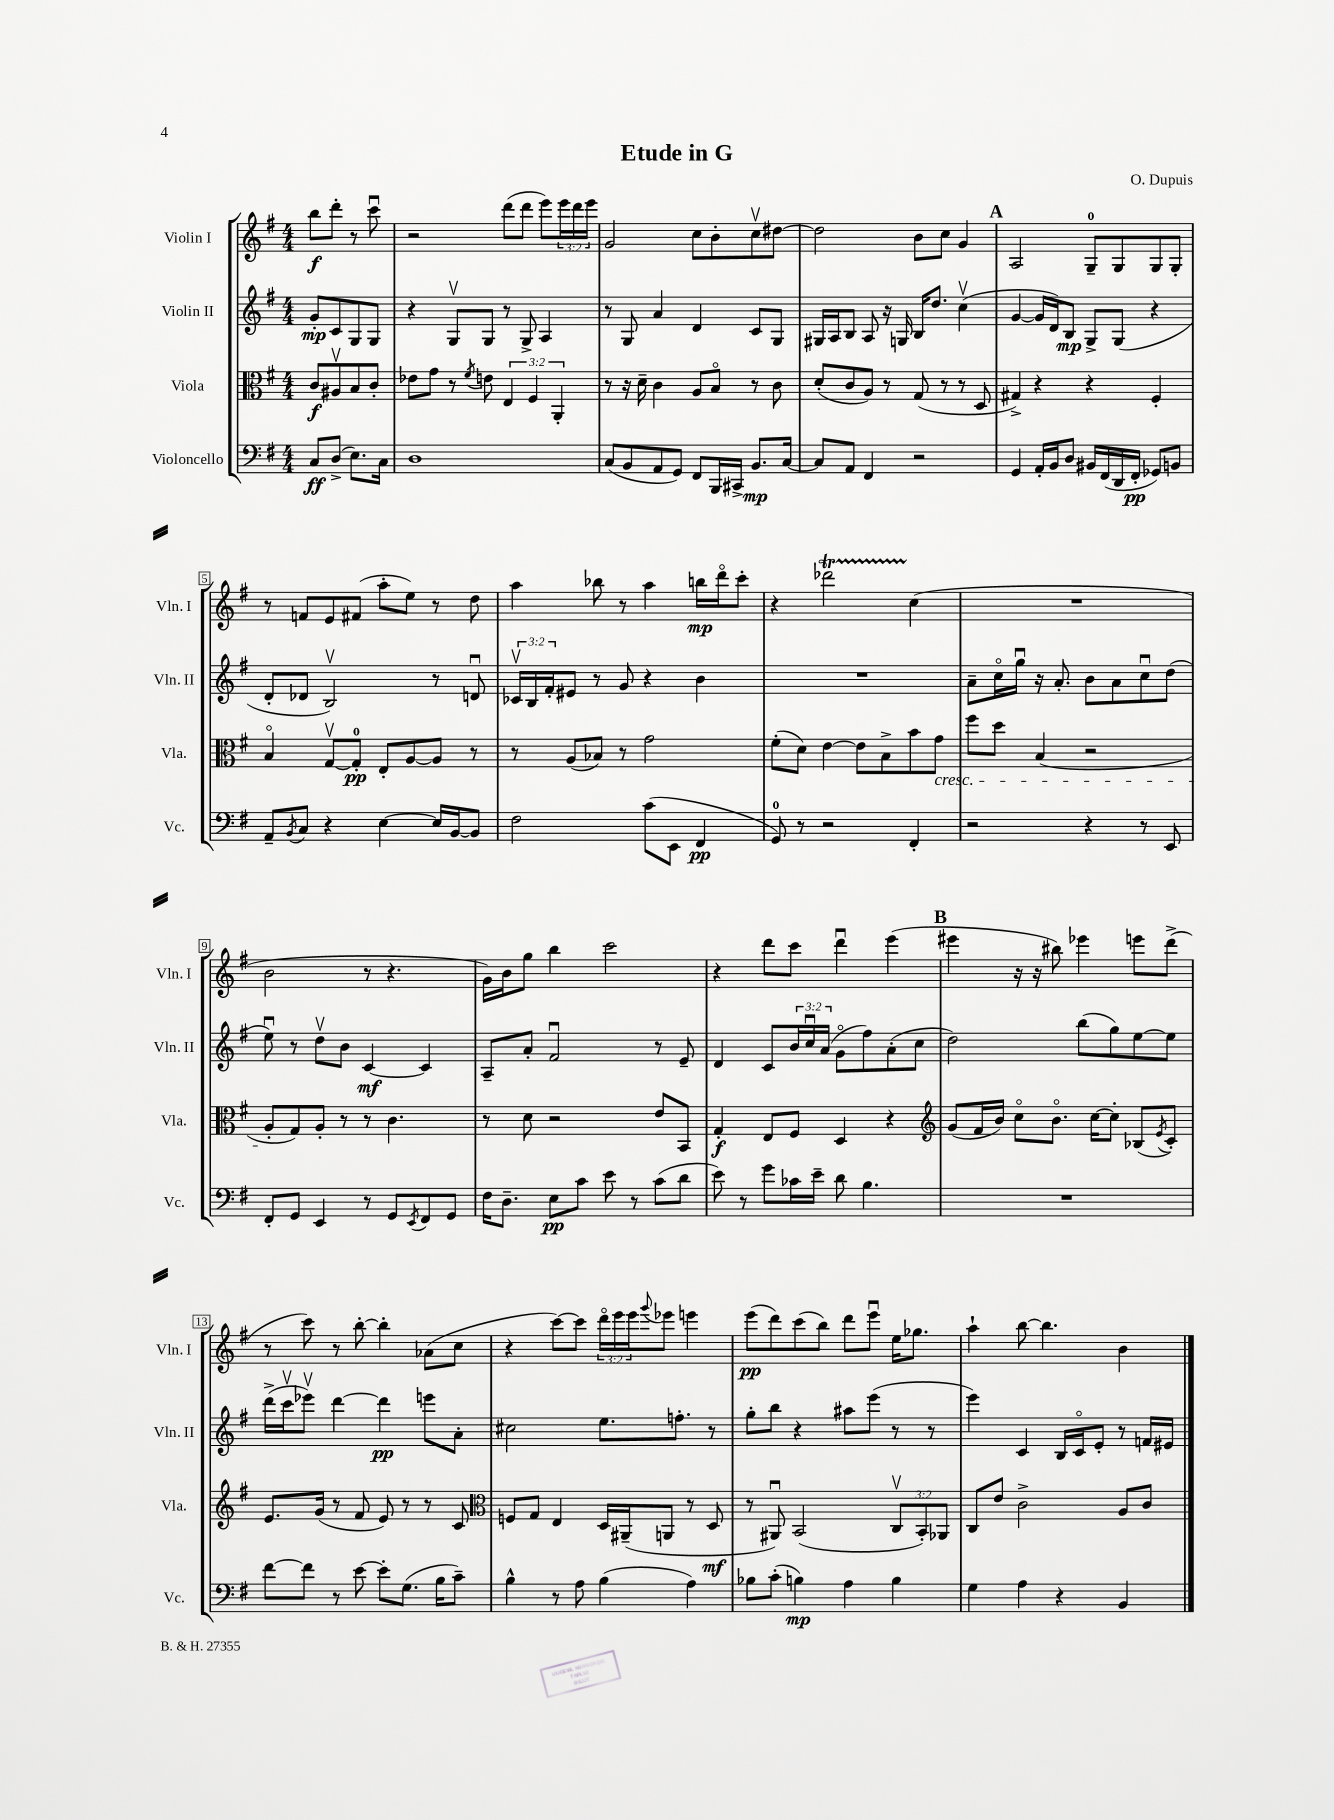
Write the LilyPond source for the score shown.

\header { title = "Etude in G" composer = "O. Dupuis" }
<<
\new StaffGroup <<
\new Staff = "s0" \with { instrumentName = "Violin I" shortInstrumentName = "Vln. I" } {
    \clef treble \key g \major \numericTimeSignature \time 4/4 \override Staff.TupletNumber.text = #tuplet-number::calc-fraction-text \partial 2
    b''8\f d'''8-. r8 c'''8\downbow |
    r2 d'''8( d'''8 e'''8) \tuplet 3/2 { e'''16 d'''16 e'''16 } |
    g'2 c''8 b'8-. c''8\upbow dis''8~ |
    dis''2 b'8 c''8 g'4 |
    \mark \markup { \bold "A" } a2 g8-0-- g8 g8 g8-. |
    r8 f'8 e'8 fis'8( a''8-. e''8) r8 d''8 |
    a''4 bes''8 r8 a''4 b''16\mp d'''16\flageolet c'''8-. |
    r4 des'''2\startTrillSpan c''4\stopTrillSpan( |
    R1 |
    b'2 r8 r4. |
    g'16) b'16 g''8 b''4 c'''2 |
    r4 d'''8 c'''8 d'''4\downbow e'''4( |
    \mark \markup { \bold "B" } eis'''4 r16 r16 bis''8) ees'''4 e'''8 d'''8->( |
    r8 c'''8) r8 b''8~-. b''4-. aes'8( c''8 |
    r4 c'''8~) c'''8 \tuplet 3/2 { d'''16\flageolet e'''16 e'''16 } \appoggiatura { g'''8 } ees'''8 e'''4 |
    e'''8\pp( d'''8) c'''8( b''8) d'''8 e'''8\downbow e''16 ges''8. |
    a''4-! b''8~ b''4. b'4 \bar "|." |
}
\new Staff = "s1" \with { instrumentName = "Violin II" shortInstrumentName = "Vln. II" } {
    \clef treble \key g \major \numericTimeSignature \time 4/4 \override Staff.TupletNumber.text = #tuplet-number::calc-fraction-text \partial 2
    g'8-.\mp c'8 g8 g8 |
    r4 g8\upbow g8 r8 g8-> a4 |
    r8 g8 a'4 d'4 c'8 g8 |
    gis16 a16 b8 a8 r16 g16 b16 d''8. c''4\upbow( |
    \mark \markup { \bold "A" } g'4~ g'16 d'16) b8\mp g8-> g8( r4 |
    d'8-. des'8 b2\upbow) r8 d'8\downbow |
    \tuplet 3/2 { ces'16\upbow b16 fis'16-. } eis'8 r8 g'8 r4 b'4 |
    R1 |
    a'8-- c''16\flageolet g''16\downbow r16 a'8.-. b'8 a'8 c''8\downbow d''8( |
    e''8\downbow) r8 d''8\upbow b'8 c'4~\mf c'4 |
    a8-- a'8-. fis'2\downbow r8 e'8-- |
    d'4 c'8 \tuplet 3/2 { b'16 c''16\downbow a'16( } g'8\flageolet fis''8) a'8-.( c''8 |
    \mark \markup { \bold "B" } d''2) b''8( g''8) e''8~ e''8 |
    d'''16->( c'''16\upbow ees'''8\upbow) d'''4~ d'''4\pp e'''8 a'8-. |
    cis''2 e''8. f''8.-. r8 |
    g''8-. b''8 r4 ais''8 e'''8( r8 r8 |
    e'''4) c'4 b16 c'16\flageolet e'8-. r8 f'16 eis'16 \bar "|." |
}
\new Staff = "s2" \with { instrumentName = "Viola" shortInstrumentName = "Vla." } {
    \clef alto \key g \major \numericTimeSignature \time 4/4 \override Staff.TupletNumber.text = #tuplet-number::calc-fraction-text \partial 2
    c'8\f ais8\upbow b8 c'8-. |
    ees'8 g'8 r8 \acciaccatura { fis'8 } e'8 \tuplet 3/2 { e4 fis4 a,4-. } |
    r8 r16 d'16-- c'4 a8 b8\flageolet r8 c'8 |
    d'8-.( c'8 a8) r8 g8( r8 r8 d8 |
    \mark \markup { \bold "A" } gis4->) r4 r4 fis4-. |
    b4\flageolet g8~\upbow g8-0-.\pp e8-. a8~ a8 r8 |
    r8 a8( bes8) r8 g'2 |
    fis'8-.( d'8) e'4~ e'8 b8-> b'8 g'8\cresc |
    fis''8 d''8 b4( r2 |
    a8-.\! g8) a8-. r8 r8 c'4. |
    r8 d'8 r2 e'8 b,8 |
    g4-.\f e8 fis8 d4 r4 |
    \mark \markup { \bold "B" } \clef treble g'8( fis'16 b'16) c''8\flageolet b'8.\flageolet c''16~ c''8-. bes8( \acciaccatura { e'8 } c'8-.) |
    e'8. g'16( r8 fis'8 e'8) r8 r8 c'8 |
    \clef alto f8 g8 e4 d16 ais,16--( a,8 r8 d8\mf |
    r8 ais,8\downbow) b,2( \tuplet 3/2 { c8\upbow b,8-.) aes,8 } |
    c8 e'8 c'2-> a8 c'8 \bar "|." |
}
\new Staff = "s3" \with { instrumentName = "Violoncello" shortInstrumentName = "Vc." } {
    \clef bass \key g \major \numericTimeSignature \time 4/4 \partial 2
    c8\ff d8->( e8.) c16 |
    d1 |
    c8( b,8 a,8 g,8) fis,8 b,,16 cis,16-> b,8.\mp c16~ |
    c8 a,8 fis,4 r2 |
    \mark \markup { \bold "A" } g,4 a,16-. b,16 d8 bis,16 fis,16( d,16 fis,16-.\pp ges,8) b,8 |
    a,8-- \acciaccatura { b,8 } c8 r4 e4~ e16 b,16~ b,8 |
    fis2 c'8( e,8 fis,4\pp |
    g,8-0) r8 r2 fis,4-. |
    r2 r4 r8 e,8 |
    fis,8-. g,8 e,4 r8 g,8 \acciaccatura { e,8 } fis,8 g,8 |
    fis16 d8.-- e8\pp c'8 e'8 r8 c'8( d'8 |
    e'8) r8 g'8 ces'16 e'16-- d'8 b4. |
    \mark \markup { \bold "B" } R1 |
    fis'8~ fis'8 r8 e'8~ e'8-. g8.( b16 c'8--) |
    b4-^ r8 a8 b4( a4) |
    bes8 c'8-.( b4\mp) a4 b4 |
    g4 a4 r4 b,4 \bar "|." |
}
>>
>>
\layout { \context { \Score \override BarNumber.stencil = #(make-stencil-boxer 0.1 0.3 ly:text-interface::print) } }
